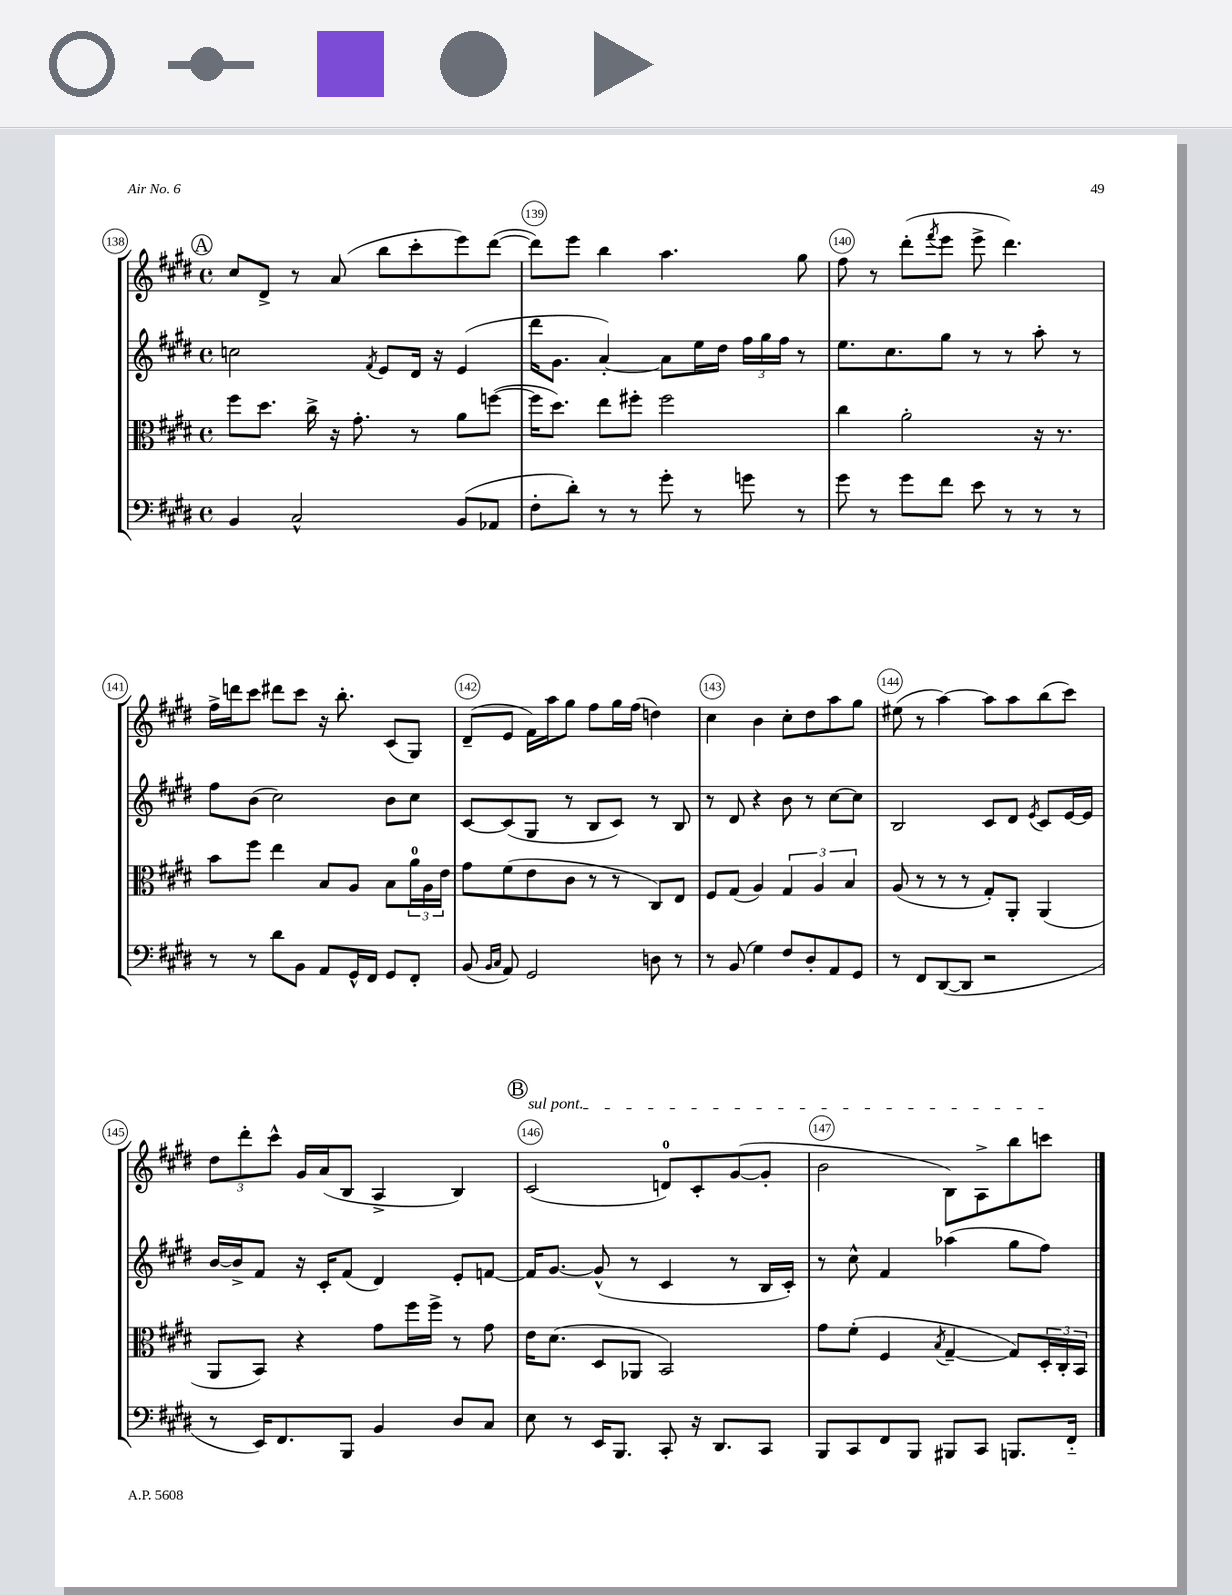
<<
\new StaffGroup <<
\new Staff = "s0" {
    \clef treble \key e \major \defaultTimeSignature \time 4/4
    \mark \markup { \circle "A" } cis''8 dis'8-> r8 a'8( b''8 cis'''8-. e'''8) dis'''8~( |
    dis'''8) e'''8 b''4 a''4. gis''8 |
    fis''8 r8 dis'''8-.( \acciaccatura { fis'''8 } e'''8 e'''8-> dis'''4.) |
    fis''16-> d'''16 cis'''8 dis'''8 cis'''8 r16 b''8.-. cis'8( gis8) |
    dis'8--( e'8 fis'16) a''16 gis''8 fis''8 gis''16 fis''16( d''4) |
    cis''4 b'4 cis''8-. dis''8 a''8 gis''8 |
    eis''8( r8 a''4~) a''8 a''8 b''8( cis'''8) |
    \tuplet 3/2 { dis''8 dis'''8-. cis'''8-^ } gis'16 a'16( b8 a4-> b4) |
    \mark \markup { \circle "B" } \once \override TextSpanner.bound-details.left.text = \markup { \italic "sul pont." } cis'2\startTextSpan( d'8-0) cis'8-. gis'8~( gis'8-. |
    b'2 b8) a8-> b''8 c'''8\stopTextSpan \bar "|." |
}
\new Staff = "s1" {
    \clef treble \key e \major \defaultTimeSignature \time 4/4
    \mark \markup { \circle "A" } c''2 \acciaccatura { fis'8 } e'8 dis'16 r16 e'4( |
    dis'''16 gis'8. a'4~-.) a'8 e''16 dis''16 \tuplet 3/2 { fis''16 gis''16 fis''16 } r8 |
    e''8. cis''8. gis''8 r8 r8 a''8-. r8 |
    fis''8 b'8( cis''2) b'8 cis''8 |
    cis'8~ cis'8( gis8 r8 b8 cis'8) r8 b8 |
    r8 dis'8 r4 b'8 r8 cis''8~ cis''8 |
    b2 cis'8 dis'8 \acciaccatura { e'8 } cis'8 e'16~ e'16 |
    b'16~ b'16-> fis'8 r16 cis'16-. fis'8( dis'4) e'8-. f'8~ |
    \mark \markup { \circle "B" } f'16 gis'8.~ gis'8-^( r8 cis'4 r8 b16 cis'16-.) |
    r8 cis''8-^ fis'4 aes''4( gis''8 fis''8) \bar "|." |
}
\new Staff = "s2" {
    \clef alto \key e \major \defaultTimeSignature \time 4/4
    \mark \markup { \circle "A" } fis''8 dis''8. cis''16-> r16 gis'8.-. r8 a'8 f''8~( |
    f''16 dis''8.) e''8 fis''8-. fis''2 |
    cis''4 a'2-. r16 r8. |
    b'8 fis''8 e''4 b8 a8 b8 \tuplet 3/2 { a'16-0 a16 e'16 } |
    gis'8 fis'8( e'8 cis'8 r8 r8 cis8) e8 |
    fis8 gis8( a4) \tuplet 3/2 { gis4 a4 b4 } |
    a8( r8 r8 r8 gis8-.) a,8-. a,4( |
    a,8 b,8) r4 gis'8 fis''16 fis''16-> r8 gis'8 |
    \mark \markup { \circle "B" } e'16 dis'8.( dis8 aes,8 b,2) |
    gis'8 fis'8-.( fis4 \acciaccatura { b8 } gis4~-- gis8) \tuplet 3/2 { dis16-. cis16-. b,16 } \bar "|." |
}
\new Staff = "s3" {
    \clef bass \key e \major \defaultTimeSignature \time 4/4
    \mark \markup { \circle "A" } b,4 cis2-^ b,8( aes,8 |
    fis8-. dis'8-.) r8 r8 gis'8-. r8 g'8 r8 |
    gis'8 r8 gis'8 fis'8 e'8 r8 r8 r8 |
    r8 r8 dis'8 b,8 a,8 gis,16-^ fis,16 gis,8 fis,8-. |
    b,8( \grace { b,16 cis16 } a,8) gis,2 d8 r8 |
    r8 b,8( gis4) fis8 dis8-. a,8 gis,8 |
    r8 fis,8 dis,8~( dis,8 r2 |
    r8 e,16) fis,8. b,,8 b,4 dis8 cis8 |
    \mark \markup { \circle "B" } e8 r8 e,16 b,,8. cis,8-. r16 dis,8. cis,8 |
    b,,8 cis,8 fis,8 b,,8 bis,,8 cis,8 b,,8. fis,16-_ \bar "|." |
}
>>
>>
\layout { \context { \Score currentBarNumber = #138 \override BarNumber.break-visibility = ##(#f #t #t) barNumberVisibility = #all-bar-numbers-visible \override BarNumber.stencil = #(make-stencil-circler 0.1 0.3 ly:text-interface::print) } }
